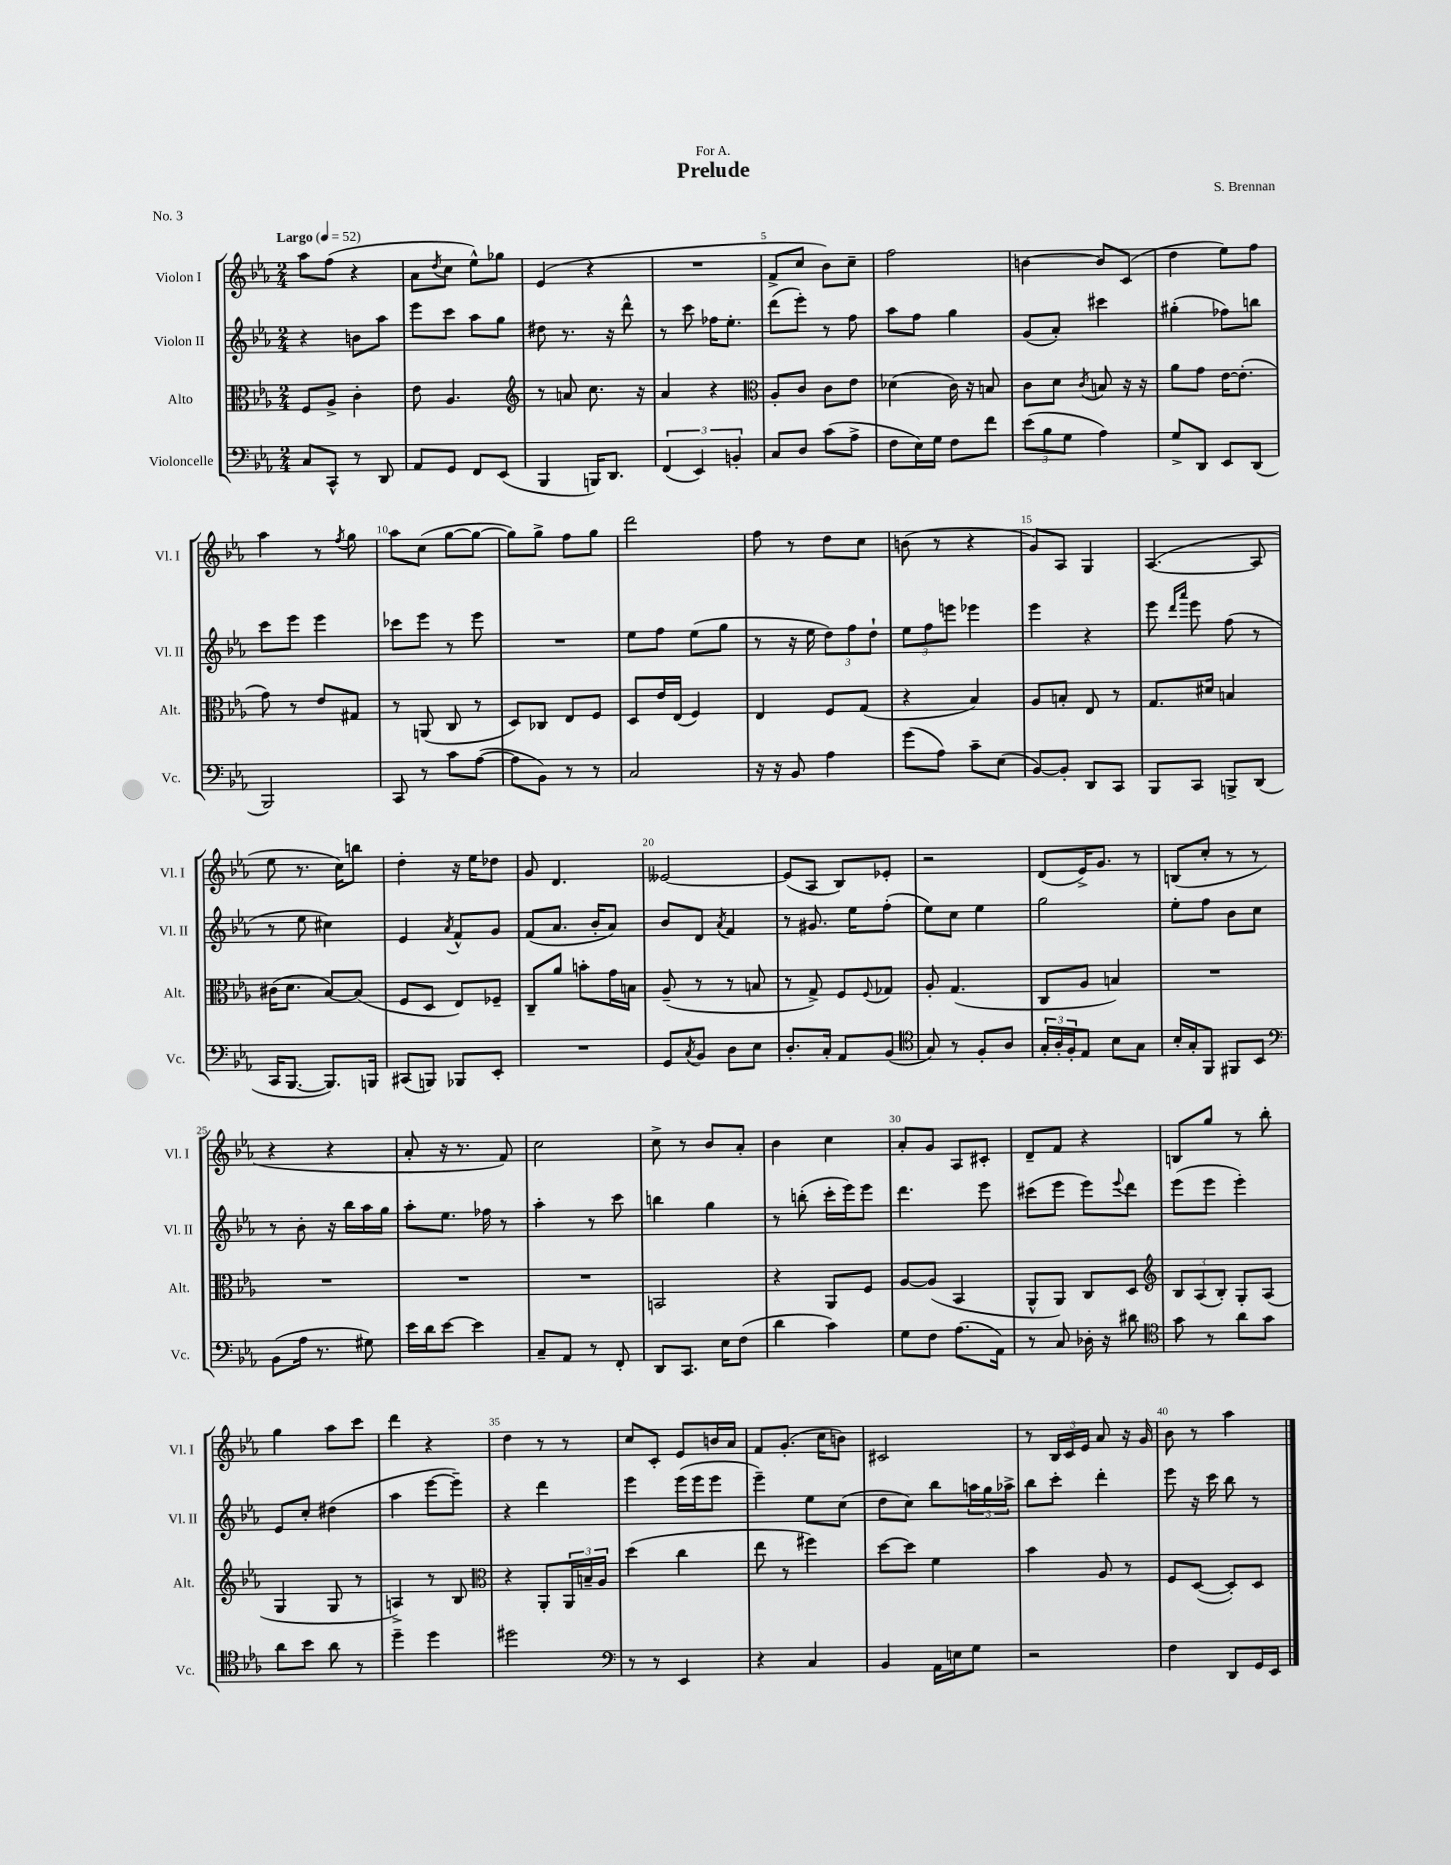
\header { title = "Prelude" composer = "S. Brennan" dedication = "For A." piece = "No. 3" }
<<
\new StaffGroup <<
\new Staff = "s0" \with { instrumentName = "Violon I" shortInstrumentName = "Vl. I" } {
    \clef treble \key ees \major \numericTimeSignature \time 2/4 \tempo "Largo" 4 = 52
    aes''8 f''8( r4 |
    aes'8 \acciaccatura { d''8 } c''8 ees''8-^) ges''8 |
    ees'4( r4 |
    R2 |
    f'8-> c''8 bes'8) c''8-- |
    f''2 |
    b'4~ b'8 c'8( |
    d''4 ees''8) f''8 |
    aes''4 r8 \acciaccatura { f''8 } g''8 |
    aes''8 c''8( g''8~ g''8~ |
    g''8) g''8-> f''8 g''8 |
    d'''2 |
    f''8 r8 d''8 c''8 |
    b'8( r8 r4 |
    g'8) aes8 g4 |
    aes4.~( aes8 |
    ees''8 r8. c''16) b''8 |
    d''4-. r16 ees''16 des''8 |
    g'8 d'4. |
    eeses'2~ |
    eeses'8( aes8 bes8) ees'8-. |
    r2 |
    d'8( ees'16->) g'8. r8 |
    b8( c''8-. r8 r8 |
    r4 r4 |
    aes'8-. r16 r8. f'8) |
    c''2 |
    c''8-> r8 bes'8 aes'8-. |
    bes'4 c''4 |
    aes'8-. g'8 aes8 cis'8-. |
    d'8-- f'8 r4 |
    b8 g''8 r8 bes''8-. |
    g''4 aes''8 c'''8 |
    d'''4 r4 |
    d''4 r8 r8 |
    c''8 c'8-. ees'8 b'16 aes'16 |
    f'8 g'8.-.( c''16 b'8) |
    cis'2 |
    r8 \tuplet 3/2 { bes16 c'16 ees'16 } aes'8 r16 g'16 |
    bes'8 r8 aes''4 \bar "|." |
}
\new Staff = "s1" \with { instrumentName = "Violon II" shortInstrumentName = "Vl. II" } {
    \clef treble \key ees \major \numericTimeSignature \time 2/4
    r4 b'8 aes''8 |
    ees'''8 c'''8 aes''8 g''8 |
    dis''8 r8. r16 d'''8-^ |
    r8 c'''8 fes''16 ees''8.-. |
    d'''8( ees'''8-.) r8 f''8 |
    aes''8 f''8 g''4 |
    g'8( aes'8-.) cis'''4 |
    gis''4-.( fes''8) b''8 |
    c'''8 ees'''8 ees'''4 |
    ces'''8 ees'''8 r8 ees'''8 |
    R2 |
    ees''8 f''8 ees''8( g''8 |
    r8 r16 ees''16 \tuplet 3/2 { d''8) f''8 d''8-! } |
    \tuplet 3/2 { ees''8 f''8 e'''8 } ees'''4 |
    ees'''4 r4 |
    ees'''8 \grace { d'''16 aes'''16 } ees'''8 f''8( r8 |
    r8 ees''8 cis''4) |
    ees'4 \acciaccatura { aes'8 } f'8-^ g'8 |
    f'8( aes'8. bes'16-. aes'8) |
    bes'8 d'8 \acciaccatura { aes'8 } f'4 |
    r8 gis'8. ees''16 f''8-.( |
    ees''8) c''8 ees''4 |
    g''2 |
    ees''8-. f''8 bes'8 c''8 |
    r8 bes'8-. r16 bes''16 aes''16 g''16 |
    aes''8-. ees''8. fes''16 r8 |
    aes''4-. r8 c'''8 |
    b''4 g''4 |
    r8 b''8-.( c'''16-. ees'''16) ees'''8 |
    d'''4. ees'''8 |
    cis'''8( ees'''8 ees'''8) \appoggiatura { ees'''8 } d'''8 |
    ees'''8( ees'''8 ees'''4-.) |
    ees'8 c''8-. dis''4( |
    aes''4 ees'''8~ ees'''8--) |
    r4 d'''4 |
    ees'''4 ees'''16( ees'''16 ees'''8 |
    ees'''4--) ees''8 c''8( |
    d''8 c''8) bes''8 \tuplet 3/2 { a''16 g''16 aes''16-> } |
    bes''8 c'''8-. d'''4-. |
    ees'''8 r16 c'''16 bes''8 r8 \bar "|." |
}
\new Staff = "s2" \with { instrumentName = "Alto" shortInstrumentName = "Alt." } {
    \clef alto \key ees \major \numericTimeSignature \time 2/4
    f8 aes8-> c'4-. |
    ees'8 aes4. |
    \clef treble r8 a'8 c''8. r16 |
    aes'4 r4 |
    \clef alto aes8-. c'8 c'8 ees'8 |
    des'4( c'16) r16 b8 |
    c'8 d'8 \acciaccatura { c'8 } b8 r16 r16 |
    aes'8 g'8 ees'16~ ees'8.-.( |
    g'8) r8 ees'8 gis8 |
    r8 a,8( c8 r8 |
    d8) ces8 ees8 f8 |
    d8 ees'16 ees16( f4) |
    ees4 f8 g8( |
    r4 bes4) |
    aes8 b8-. ees8 r8 |
    g8. dis'16 b4 |
    cis'16( d'8. bes8~) bes8( |
    f8 d8 ees8) fes8-- |
    c8-- aes'8 b'8-. g'16 b16 |
    aes8--( r8 r8 b8 |
    r8 g8->) f8 \appoggiatura { f8 } ges8 |
    aes8-. g4.( |
    c8 aes8 b4) |
    R2 |
    R2 |
    R2 |
    R2 |
    b,2 |
    r4 aes,8 f8 |
    aes8~ aes8( bes,4 |
    aes,8-^ aes,8) c8 d8 |
    \clef treble \tuplet 3/2 { bes8 aes8( bes8-.) } g8-. aes8( |
    g4 g8 r8 |
    a4->) r8 bes8 |
    \clef alto r4 aes,8-. \tuplet 3/2 { aes,16 b16-- aes16 } |
    d''4( c''4 |
    ees''8 r8 fis''4) |
    d''8~ d''8 f'4 |
    bes'4 aes8 r8 |
    f8 d8~( d8-.) d8 \bar "|." |
}
\new Staff = "s3" \with { instrumentName = "Violoncelle" shortInstrumentName = "Vc." } {
    \clef bass \key ees \major \numericTimeSignature \time 2/4
    c8 c,8-^ r8 d,8 |
    aes,8 g,8 f,8 ees,8( |
    bes,,4 b,,16) d,8. |
    \tuplet 3/2 { f,4( ees,4) b,4-. } |
    c8 d8 c'8( aes8-> |
    f8 ees16) g16 f8 f'8 |
    \tuplet 3/2 { ees'8( bes8 g8 } aes4) |
    g8-> d,8 ees,8 d,8( |
    bes,,2) |
    c,8 r8 c'8 aes8~( |
    aes8 bes,8) r8 r8 |
    c2 |
    r16 r16 bes,8 aes4 |
    g'8( aes8) c'8-- ees8( |
    bes,8~) bes,8-. d,8 c,8 |
    bes,,8 c,8 b,,8-> d,8( |
    c,16 bes,,8.~ bes,,8.) b,,16 |
    cis,8( b,,8) bes,,8 ees,8-. |
    R2 |
    g,8 \acciaccatura { c8 } bes,8 d8 ees8 |
    d8.-. c16-. aes,8 bes,8( |
    \clef tenor g8) r8 f8-. aes8 |
    \tuplet 3/2 { g16-. aes16-. f16-. } ees8 bes8 g8 |
    bes16-. g16-. f,8 fis,8 bes,8 |
    \clef bass bes,8( aes16 r8. gis8) |
    ees'16 d'16 ees'8~ ees'4 |
    c8-- aes,8 r8 f,8-. |
    d,8 c,8. ees16 f8( |
    d'4 c'4) |
    g8 f8 aes8.( aes,16) |
    r8 c8 des16-. r16 dis'8 |
    \clef tenor g'8 r8 aes'8 g'8 |
    aes'8 bes'8 aes'8 r8 |
    d''4-- d''4 |
    dis''2 |
    \clef bass r8 r8 ees,4 |
    r4 c4 |
    bes,4 aes,16 e16 g8 |
    r2 |
    f4 d,8 g,16 ees,16 \bar "|." |
}
>>
>>
\layout { \context { \Score \override BarNumber.break-visibility = ##(#f #t #t) barNumberVisibility = #(every-nth-bar-number-visible 5) } }
